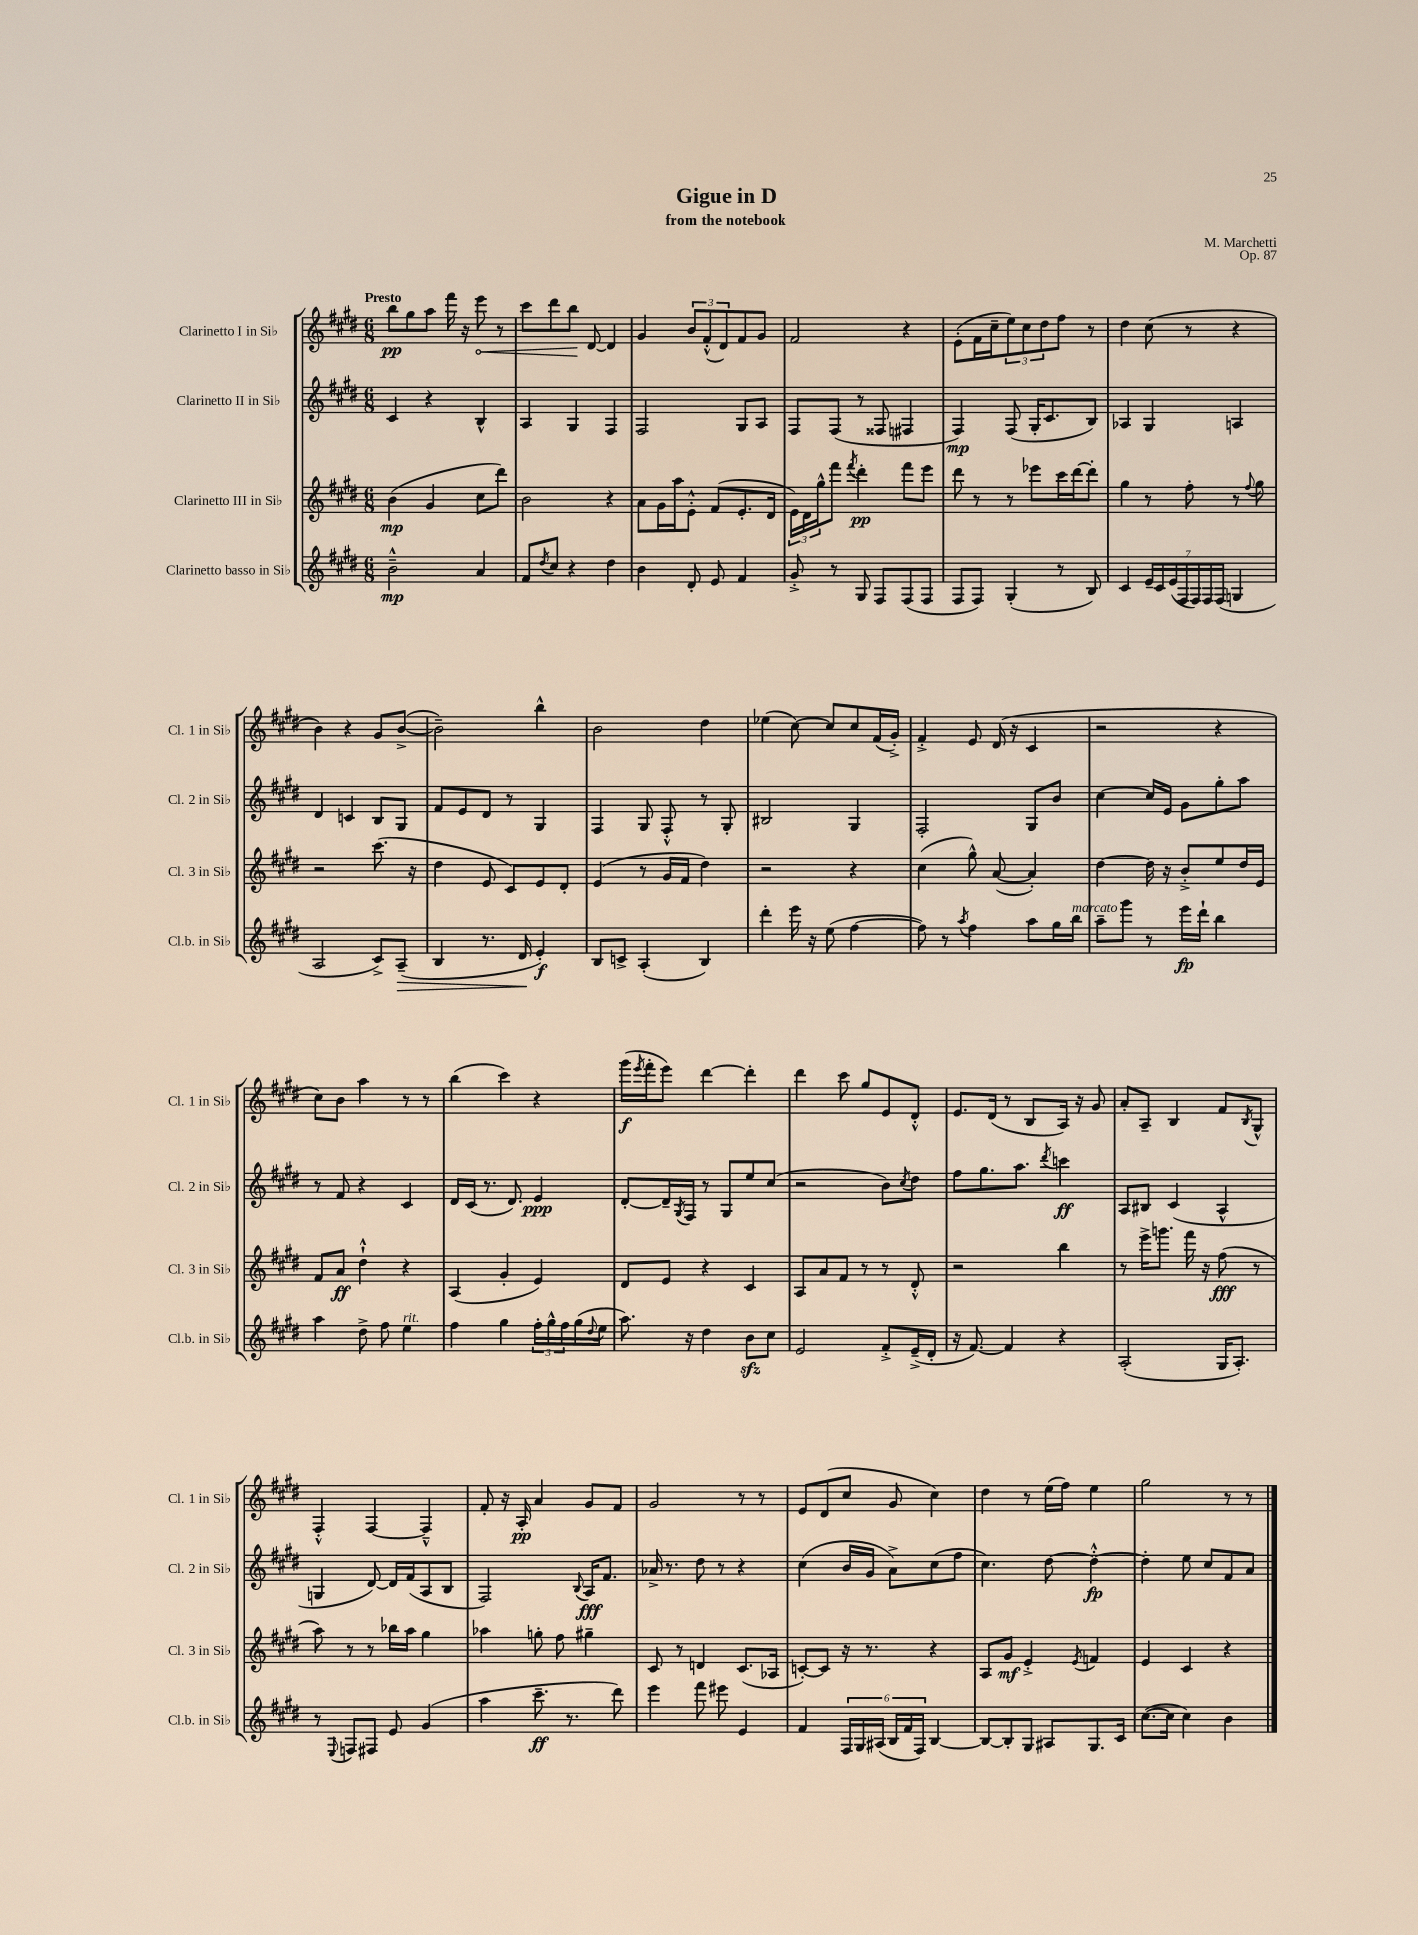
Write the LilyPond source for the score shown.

\header { title = "Gigue in D" composer = "M. Marchetti" subtitle = "from the notebook" opus = "Op. 87" }
<<
\new StaffGroup <<
\new Staff = "s0" \with { instrumentName = "Clarinetto I in Sib" shortInstrumentName = "Cl. 1 in Sib" } {
    \clef treble \key e \major \numericTimeSignature \time 6/8 \tempo "Presto"
    b''8\pp gis''8 a''8 fis'''16 r16 \once \override Hairpin.circled-tip = ##t e'''8\< r8 |
    cis'''8 dis'''8 b''8\! dis'8~ dis'4 |
    gis'4 \tuplet 3/2 { b'8 fis'8-.-^( dis'8) } fis'8 gis'8 |
    fis'2 r4 |
    e'8-.( fis'16 cis''16-- \tuplet 3/2 { e''8) cis''8 dis''8 } fis''8 r8 |
    dis''4 cis''8( r8 r4 |
    b'4) r4 gis'8 b'8~->( |
    b'2--) b''4-^ |
    b'2 dis''4 |
    ees''4( cis''8~) cis''8 cis''8 fis'16( gis'16-.->) |
    fis'4-.-> e'8 dis'16( r16 cis'4 |
    r2 r4 |
    cis''8) b'8 a''4 r8 r8 |
    b''4( cis'''4) r4 |
    gis'''16\f( \acciaccatura { e'''8 } fis'''16-. e'''8) dis'''4~ dis'''4-. |
    dis'''4 cis'''8 gis''8 e'8 dis'8-.-^ |
    e'8. dis'16( r8 b8 a16) r16 gis'8 |
    a'8-. a8-- b4 fis'8 \acciaccatura { b8 } gis8-^ |
    fis4-.-^ fis4~ fis4---^ |
    fis'8-. r16 a16-.\pp a'4 gis'8 fis'8 |
    gis'2 r8 r8 |
    e'8 dis'8( cis''8 gis'8 cis''4) |
    dis''4 r8 e''16( fis''16) e''4 |
    gis''2 r8 r8 \bar "|." |
}
\new Staff = "s1" \with { instrumentName = "Clarinetto II in Sib" shortInstrumentName = "Cl. 2 in Sib" } {
    \clef treble \key e \major \numericTimeSignature \time 6/8
    cis'4 r4 b4-^ |
    a4 gis4 fis4 |
    fis2 gis8 a8 |
    fis8 fis8( r8 fisis8 fis4 |
    fis4\mp) fis8( gis16-. cis'8. b8) |
    aes4 gis4 a4 |
    dis'4 c'4 b8 gis8 |
    fis'8 e'8 dis'8 r8 gis4 |
    fis4 gis8 fis8-.-^ r8 gis8-. |
    bis2 gis4 |
    fis2-. gis8 b'8 |
    cis''4~ cis''16 e'16 gis'8 gis''8-. a''8 |
    r8 fis'8 r4 cis'4 |
    dis'16 cis'16( r8. dis'8.) e'4\ppp |
    dis'8~-. dis'16-- \acciaccatura { gis8 } fis16 r8 gis8 e''8 cis''8( |
    r2 b'8) \acciaccatura { cis''8 } dis''8 |
    fis''8 gis''8. a''8. \acciaccatura { dis'''8 } c'''4\ff |
    a8 bis8 cis'4( a4-^ |
    g4 dis'8~) dis'16 fis'16( a8 b8 |
    fis2) \appoggiatura { b8 } a16\fff fis'8. |
    aes'16-> r8. dis''8 r8 r4 |
    cis''4( b'16 gis'16 a'8->) cis''8( fis''8 |
    cis''4.) dis''8~ dis''4~-.-^\fp |
    dis''4-. e''8 cis''8 fis'8 a'8 \bar "|." |
}
\new Staff = "s2" \with { instrumentName = "Clarinetto III in Sib" shortInstrumentName = "Cl. 3 in Sib" } {
    \clef treble \key e \major \numericTimeSignature \time 6/8
    b'4\mp( gis'4 cis''8 dis'''8) |
    b'2 r4 |
    a'8 gis'16 a''16 e'8-.-^ fis'8( e'8.-. dis'16 |
    \tuplet 3/2 { e'16) dis'16 gis''16-^ } fis'''8 \acciaccatura { fis'''8 } dis'''4-.\pp fis'''8 e'''8 |
    dis'''8 r8 r8 ees'''8 cis'''16 dis'''16~ dis'''8-. |
    gis''4 r8 fis''8-. r8 \appoggiatura { fis''8 } gis''8 |
    r2 cis'''8.( r16 |
    dis''4 e'8 cis'8) e'8 dis'8-. |
    e'4( r8 gis'16 fis'16 dis''4) |
    r2 r4 |
    cis''4( gis''8-^) a'8~( a'4-.) |
    dis''4~ dis''16 r16 b'8-.-> e''8 dis''16 e'16 |
    fis'8 a'8\ff dis''4-!-^ r4 |
    a4( gis'4-. e'4) |
    dis'8 e'8 r4 cis'4 |
    a8 a'8 fis'8 r8 r8 dis'8-.-^ |
    r2 b''4 |
    r8 e'''16-> g'''8. fis'''16 r16 fis''8\fff( r8 |
    a''8) r8 r8 bes''16 a''16 gis''4 |
    aes''4 g''8-. fis''8 gis''4-- |
    cis'8 r8 d'4 cis'8.( aes16 |
    c'8~-.) c'8 r16 r8. r4 |
    a8 gis'8\mf e'4-.-> \acciaccatura { e'8 } f'4 |
    e'4 cis'4 r4 \bar "|." |
}
\new Staff = "s3" \with { instrumentName = "Clarinetto basso in Sib" shortInstrumentName = "Cl.b. in Sib" } {
    \clef treble \key e \major \numericTimeSignature \time 6/8
    b'2---^\mp a'4 |
    fis'8 \acciaccatura { dis''8 } cis''8 r4 dis''4 |
    b'4 dis'8-. e'8 fis'4 |
    gis'8-.-> r8 gis8 fis8 fis8( fis8 |
    fis8 fis8) gis4-.( r8 b8) |
    cis'4 \tuplet 7/4 { e'16-- cis'16 e'16( fis16 fis16) fis16 fis16( } g4 |
    a2 cis'8->) a8--\>( |
    b4 r8. dis'16\! e'4-.\f) |
    b8 c'8-> a4-.( b4) |
    dis'''4-. e'''16 r16 e''8( fis''4~ |
    fis''8) r8 \acciaccatura { a''8 } fis''4 a''8 gis''16 b''16^\markup { \italic "marcato" } |
    a''8-- gis'''8 r8 e'''16\fp dis'''16-! b''4 |
    a''4 dis''8-> fis''8 e''4^\markup { \italic "rit." } |
    fis''4 gis''4 \tuplet 3/2 { fis''16-. gis''16-^ fis''16 } gis''16( \appoggiatura { dis''8 } e''16 |
    a''8.) r16 dis''4 b'8\sfz cis''8 |
    e'2 fis'8-.-> e'16--->( dis'16-. |
    r16 fis'8.~) fis'4 r4 |
    a2-.( gis16 a8.-.) |
    r8 \appoggiatura { e8 } f8 fis8 e'8 gis'4( |
    a''4 cis'''8.--\ff r8. dis'''8) |
    e'''4 fis'''8 eis'''8 e'4 |
    fis'4 \tuplet 6/4 { fis16 gis16 ais16( b16 fis'16 fis16) } b4~ |
    b8~ b8-. gis8 ais8 gis8. cis'16 |
    cis''8.~( cis''16 cis''4) b'4 \bar "|." |
}
>>
>>
\layout { \context { \Score \remove "Bar_number_engraver" } }
